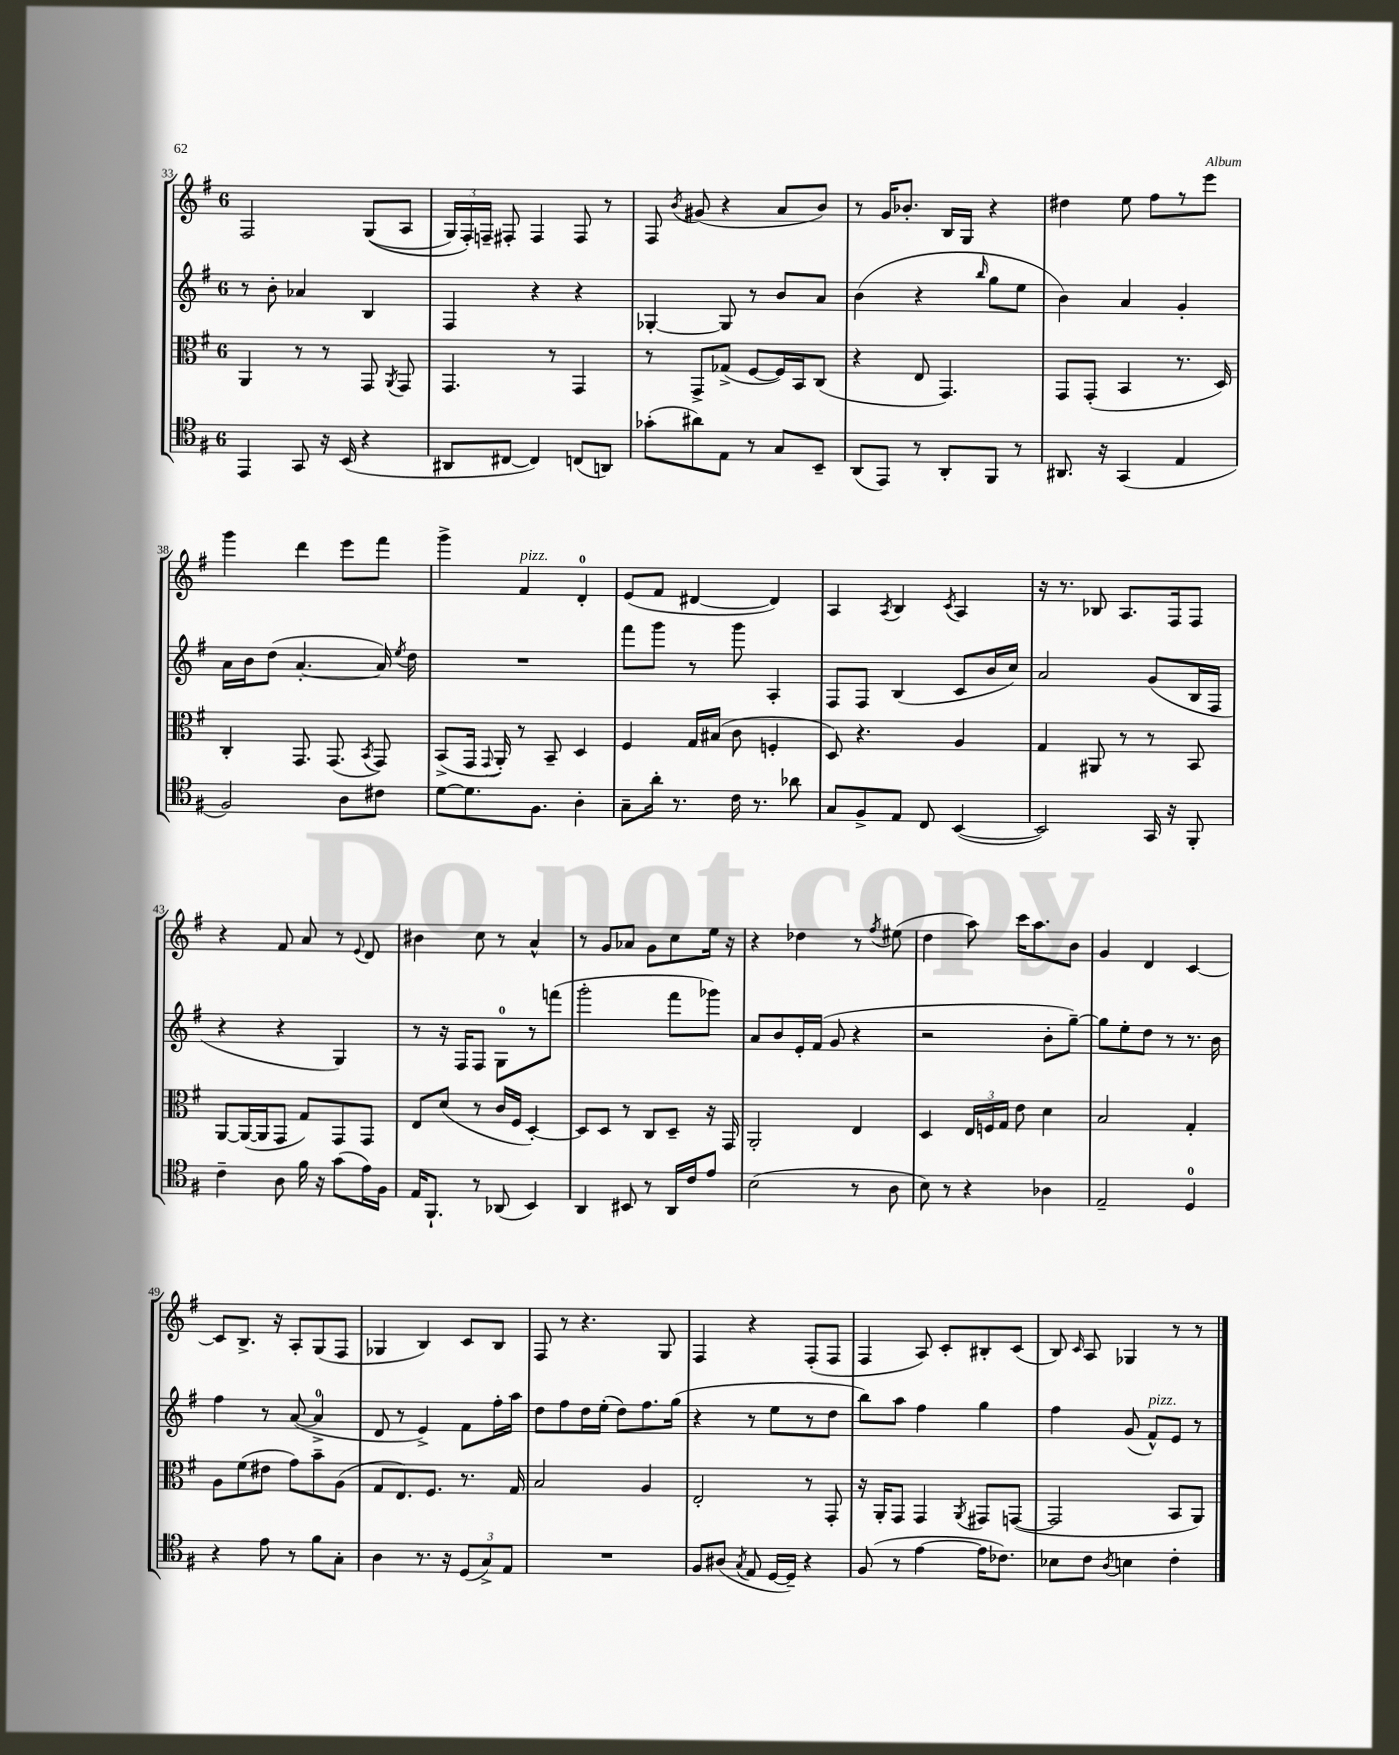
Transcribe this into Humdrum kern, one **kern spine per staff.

**kern	**kern	**kern	**kern
*staff4	*staff3	*staff2	*staff1
*clefC4	*clefC3	*clefG2	*clefG2
*k[f#]	*k[f#]	*k[f#]	*k[f#]
*M6/8	*M6/8	*M6/8	*M6/8
4EE/	4AA/	8r	2F#/
.	.	8b'\	.
8GG/	8r	4a-/	.
16r	8r	.	.
(16BB/	.	.	.
4r	8GG/	4B/	&((8G/L
.	8qAA/	.	.
.	8GG/	.	8A/J
=	=	=	=
8AA#/L	4.GG/	4F#/	24G/LL)
.	.	.	24F#'/&)
.	.	.	24F~/JJ
[8C#/J	.	.	8F#'/
4C#/])	.	4r	4F#/
.	8r	.	.
(8C/L	4GG/	4r	8F#/
8AA/J)	.	.	8r
=	=	=	=
(8g-'\L	8r	[4G-'/	8F#/
.	.	.	8qb/
8a#\)	8GG^/L	.	(8g#/
8E\J	(8G-^/J	8G-/]	4r
8r	[8F#/L	8r	.
8G/L	16F#/]L)	8b/L	8a/L
.	16BB/J	.	.
8BB~/J	(8C/J	8a/J	8b/J)
=	=	=	=
(8AA/L	4r	(4b\	8r
8EE/J)	.	.	16g/LK
.	.	.	8.b-'/J
8r	8E/	4r	.
8AA'/L	4.GG/)	.	16B/LL
.	.	.	16G/JJ
.	.	16qqbb/	.
8FF#/J	.	8gg\L	4r
8r	.	8ee\J	.
=	=	=	=
8.AA#/	8GG/L	4b\)	4dd#\
.	(8GG'/J	.	.
16r	.	.	.
(4GG/	4BB/	4a/	8ee\
.	.	.	8ff#\L
4E/	8.r	4g'/	8r
.	.	.	8eee\J
.	16D/)	.	.
=	=	=	=
2F#/)	4C'/	16a\LL	4ggg\
.	.	16b\J	.
.	.	(8dd\J	.
.	8.GG/	[4.a'/	4ddd\
.	(8.GG/	.	.
8A\L	.	.	8eee\L
.	8qBB/	.	.
8c#\J	8GG/)	16a/])	8fff#\J
.	.	8qee/	.
.	.	16dd\	.
=	=	=	=
[8d\L	(8BB^/L	2.r	4ggg^\
8.d\]	16GG/Jk	.	.
.	8qqGG/	.	.
.	16AA'/)	.	.
.	8r	.	4f#/
8.F#\J	.	.	.
.	8BB~/	.	.
4A'\	4D/	.	4d'/
=	=	=	=
8G~\L	4F#/	8fff#\L	(8e/L
16a'\Jk	.	8ggg\J	8f#/J
8.r	.	.	.
.	16G/LL	8r	[4d#/
.	(16B#/JJ	.	.
16c\	8c\	8ggg\	.
8.r	.	.	.
.	4F'/	4A'/	4d#/])
8a-\	.	.	.
=	=	=	=
8G/L	8D/)	8F#/L	4A/
8F#^/	4.r	8F#/J	.
.	.	.	8qA/
8E/J	.	(4B/	4B/
8C/	.	.	.
.	.	.	8qc/
([4BB/	4A/	8c/L	4A/
.	.	16b/L	.
.	.	16cc/JJ)	.
=	=	=	=
2BB/])	4G/	2a/	16r
.	.	.	8.r
.	8AA#/	.	8B-/
.	8r	.	8.A/L
16GG/	8r	(8g/L	.
16r	.	.	16F#/k
8FF#'/	8BB/	16B/L	8F#/J
.	.	16F#/JJ	.
=	=	=	=
4c~\	[8AA/L	4r	4r
.	(16AA/_L	.	.
.	16AA/]J	.	.
8A\	8GG/J	4r	8f#/
16f#\	8G/L)	.	8a/
16r	.	.	.
(8g\L	8GG/	4G/)	8r
.	.	.	8qqe/
16e\L)	8GG/J	.	8d/
16F#\JJ	.	.	.
=	=	=	=
16E/LK	8E/L	8r	4b#\
8.FF#`/J	.	.	.
.	(8d/J	16r	.
.	.	16F#/LK	.
8r	8r	8F#/J	8cc\
(8AA-/	16c/LL	8G\L	8r
.	16F#/JJ	.	.
4BB/)	[4D'/)	8r	4a^^/
.	.	(8fff\J	.
=	=	=	=
4AA/	8D/]L	2ggg'\	8r
.	8D/J	.	8g/L
8BB#/	8r	.	8a-/J
8r	8C/L	.	8g\L
16AA/LL	8D~/J	8fff#\L	8cc\
16c/J	.	.	.
8e/J	16r	8ggg-\J)	16ee\Jk
.	16GG/	.	16r
=	=	=	=
(2B\	2AA'/	8a/L	4r
.	.	8b/	.
.	.	16e'/L	4dd-\
.	.	(16f#/JJ	.
.	.	8g/	.
8r	4E/	4r	8r
.	.	.	8qff#/
8A\	.	.	(8ee#\
=	=	=	=
8B\)	4D/	2r	4dd\
8r	.	.	.
4r	24E/LL	.	8aa\)
.	24F/	.	.
.	24G/JJ	.	.
.	8e\	.	16ccc\LK
.	.	.	8.aa\
4A-\	4d\	8b'\L	.
.	.	[8gg~\J)	8b\J
=	=	=	=
2E~/	2B/	8gg\]L	4g/
.	.	8ee'\	.
.	.	8dd\J	4d/
.	.	8r	.
4D/	4G'/	8.r	[4c/
.	.	16b\	.
=	=	=	=
4r	8A\L	4ff#\	8c/]L
.	(8f#\	.	8.B^/J
8e\	8e#\J	8r	.
.	.	.	16r
8r	8g\L)	([8a/	8A'/L
8f#\L	8b~\	4a^/]	(8G/
8G'\J	(8A\J	.	8F#/J
=	=	=	=
4A\	8G/L	8d/	4G-/
.	8.E/)	8r	.
8.r	.	4e^/)	4B/)
.	8.F#/J	.	.
16r	.	.	.
(12D/L	8.r	8f#\L	8c/L
12G^/)	.	.	.
.	.	16ff#'\L	8B/J
12E/J	.	.	.
.	16G/	16aa\JJ	.
=	=	=	=
2.r	2B/	8dd\L	8F#/
.	.	8ff#\	8r
.	.	16dd\L	4.r
.	.	(16ee'\JJ	.
.	.	8dd\L)	.
.	4A/	8.ff#\	.
.	.	.	8G/
.	.	(16gg\Jk	.
=	=	=	=
8F#/L	2E'/	4r	4F#/
(8A#/J	.	.	.
8qG/	.	.	.
8E/	.	8r	4r
[16D/LL	.	8ee\L	.
16D~/]JJ)	.	.	.
4r	8r	8r	(8F#'/L
.	8GG'/	8dd\J	8F#/J
=	=	=	=
(8F#/	16r	8bb\L)	4F#/
.	16AA'/LK	.	.
8r	8GG/J	8aa\J	.
[4e\	4GG/	4ff#\	8A/)
.	.	.	8c'/L
.	8qAA/	.	.
16e\]LK	8GG#/L	4gg\	8B#'/
8.c-\J)	.	.	.
.	([8GG/J	.	(8c/J
=	=	=	=
8B-\L	2GG/]	4ff#\	8B/)
.	.	.	16qqc/
8c\J	.	.	8A/
8qA/	.	.	.
4B\	.	(8g/	4G-/
.	.	8f#^^/L)	.
4c'\	8BB/L	8e/J	8r
.	8AA/J)	8r	8r
==	==	==	==
*-	*-	*-	*-
